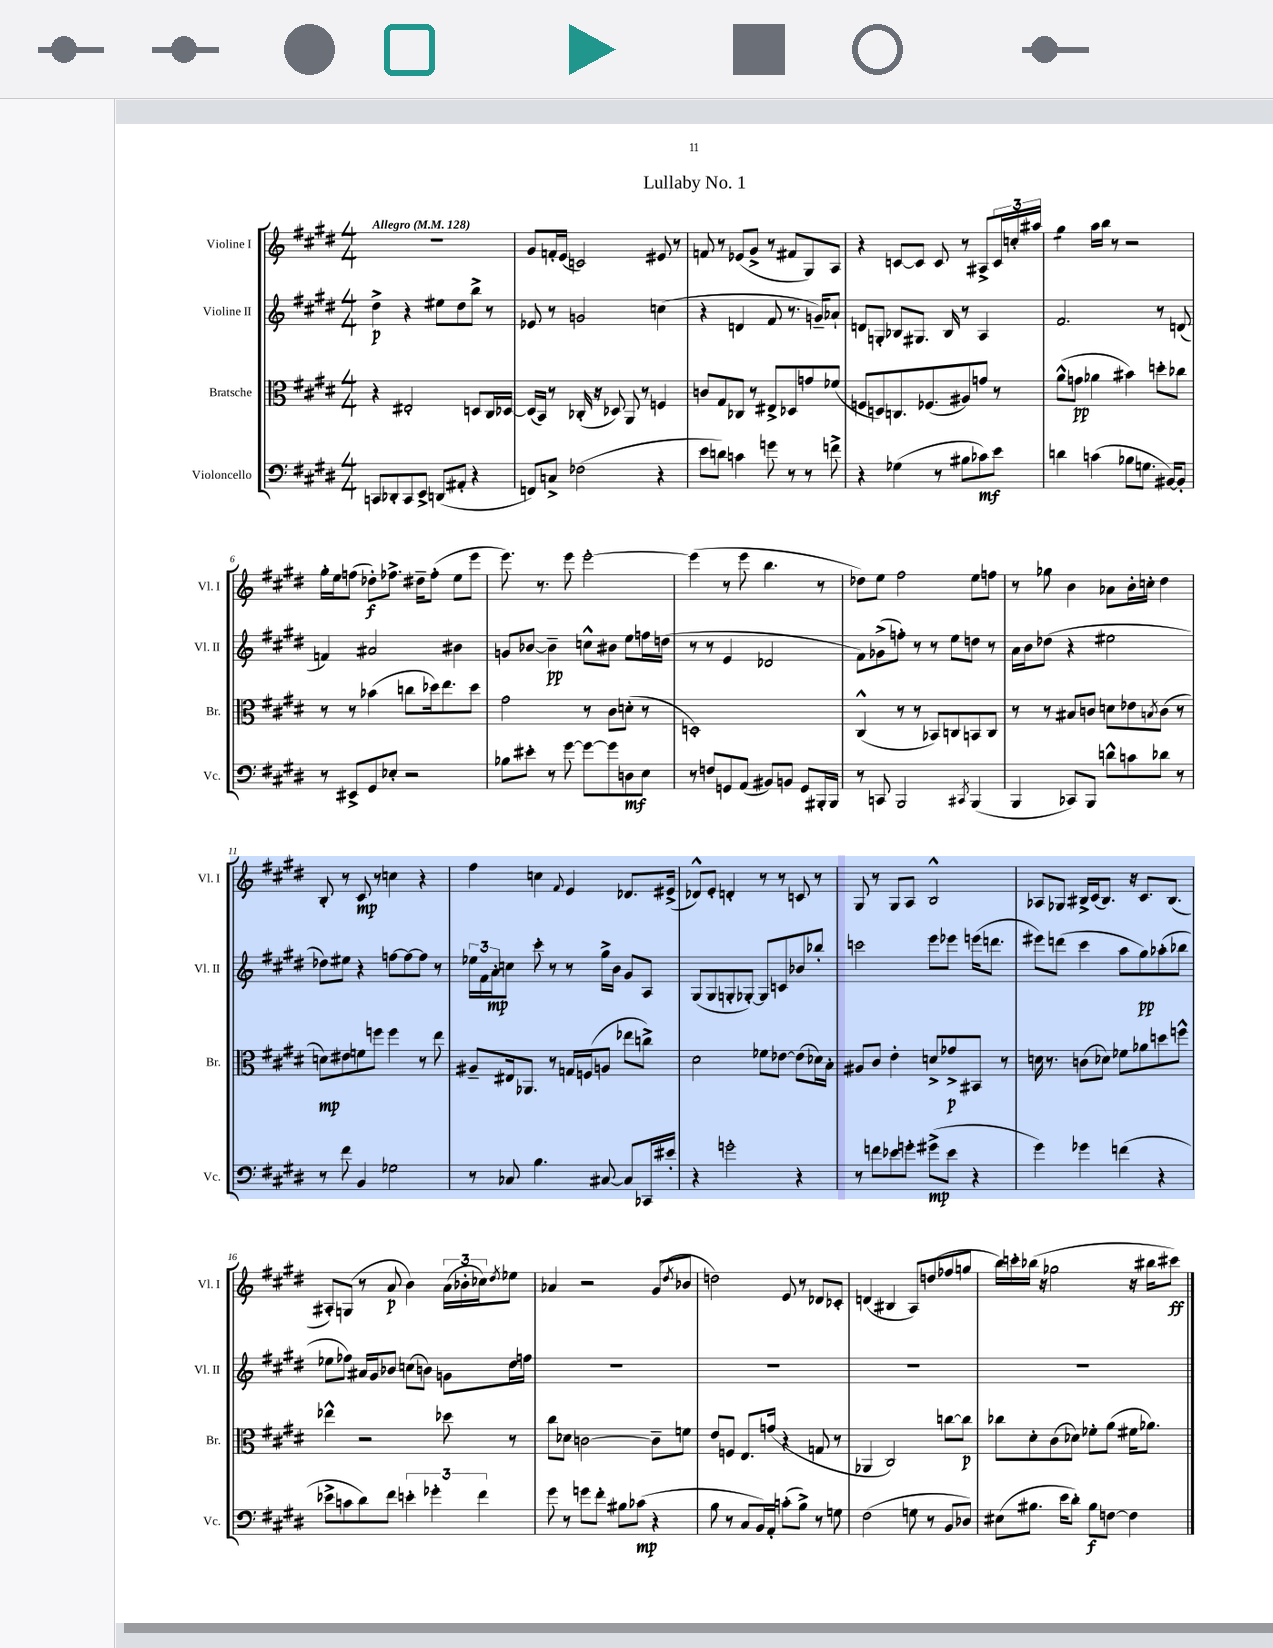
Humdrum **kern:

**kern	**dynam	**kern	**dynam	**kern	**dynam	**kern	**dynam
*part4	*part4	*part3	*part3	*part2	*part2	*part1	*part1
*staff4	*staff4	*staff3	*staff3	*staff2	*staff2	*staff1	*staff1
*I"Violoncello	*	*I"Bratsche	*	*I"Violine II	*	*I"Violine I	*
*I'Vc.	*	*I'Br.	*	*I'Vl. II	*	*I'Vl. I	*
*clefF4	*	*clefC3	*	*clefG2	*	*clefG2	*
*k[f#c#g#d#]	*	*k[f#c#g#d#]	*	*k[f#c#g#d#]	*	*k[f#c#g#d#]	*
*M4/4	*	*M4/4	*	*M4/4	*	*M4/4	*
*MM128	*	*MM128	*	*MM128	*	*MM128	*
=1	=1	=1	=1	=1	=1	=1	=1
!	!	!	!	!	!	!LO:TX:a:B:t=Allegro	!
8CCn/L	.	4r	.	4dd#^\	p	1r	.
8DD-X'/	.	.	.	.	.	.	.
8CC/	.	2E#X'/	.	4r	.	.	.
8EE^/J	.	.	.	.	.	.	.
(8DDn/L	.	.	.	8ee#X\L	.	.	.
8AA#X'/J	.	.	.	8dd#\	.	.	.
4r	.	8Dn/L	.	8bb^\J	.	.	.
.	.	16C#/L	.	8r	.	.	.
.	.	[16D-X/JJ	.	.	.	.	.
=2	=2	=2	=2	=2	=2	=2	=2
8FFn/L)	.	(16D-/LL]	.	8e-X/	.	8g#/L	.
.	.	16BB/JJ)	.	.	.	.	.
8Cn^/J	.	8r	.	8r	.	16fn'/L	.
.	.	.	.	.	.	(16e/JJ	.
(2F-X\	.	(16C-X'/	.	2gn/	.	2cn/)	.
.	.	16r	.	.	.	.	.
.	.	8D-X/)	.	.	.	.	.
.	.	8AA/	.	.	.	.	.
.	.	8r	.	.	.	.	.
4r	.	4Fn/	.	(4ccn\	.	8e#X/	.
.	.	.	.	.	.	8r	.
=3	=3	=3	=3	=3	=3	=3	=3
8e\L	.	8cn/L	.	4r	.	8fn/	.
8dn\J)	.	8G#/	.	.	.	8r	.
4cn\	.	8C-X/J	.	4dn/	.	(8e-X/L	.
.	.	8r	.	.	.	8g#^/J	.
8gn\	.	8E#X^/L	.	8f#/	.	8r	.
8r	.	8D-X/	.	8.r	.	8f#X/L	.
8r	.	8gn/	.	.	.	8G#/)	.
.	.	.	.	16gn~/KL)	.	.	.
8fn^\	.	(8f-X/J	.	8a-X`/J	.	8A/J	.
=4	=4	=4	=4	=4	=4	=4	=4
4r	.	8Fn/L	.	8dn/L	.	4r	.
.	.	8Dn/)	.	8Gn'/J	.	.	.
(4G-X\	.	8.Cn/	.	8B-X/L	.	[8cn/L	.
.	.	.	.	8.G#X/J	.	8c/J]	.
.	.	(8.F-X/	.	.	.	.	.
8r	.	.	.	.	.	8c/	.
.	.	.	.	16B-/	.	.	.
8B#X\L	.	8A#X/)	.	8r	.	8r	.
8c-X\)	mf	8gn/J	.	4A/	.	8A#X^/L	.
8e\J	.	8r	.	.	.	24c/L	.
.	.	.	.	.	.	24ccn'/	.
.	.	.	.	.	.	24aa#X/JJ	.
=5	=5	=5	=5	=5	=5	=5	=5
*	*	*	*	*	*	*tremolo	*
4dn\	.	(8a^^\L	.	2.f#/	.	8gg#\L	.
.	.	8gn\J	pp	.	.	8gg#\J	.
*	*	*	*	*	*	*Xtremolo	*
(4cn\	.	4a-X\	.	.	.	16aa\LL	.
.	.	.	.	.	.	16bb\JJ	.
.	.	.	.	.	.	8r	.
8B-X\L	.	4b#X\)	.	.	.	2r	.
8.Gn\J	.	.	.	.	.	.	.
.	.	8ddn'\L	.	8r	.	.	.
[16BB#X/KL)	.	.	.	.	.	.	.
8BB#'/J]	.	8cc-X\J	.	(8dn/	.	.	.
!!LO:LB:g=z
=6	=6	=6	=6	=6	=6	=6	=6
8r	.	8r	.	4fn/)	.	16gg#'\LL	.
.	.	.	.	.	.	16ee\J	.
8EE#X^/L	.	8r	.	.	.	(8ffn\J	.
8GG#/	.	(4b-X\	.	2a#X/	.	8dd-X'\L)	f
8E-X'/J	.	.	.	.	.	8.ff-X^\J	.
2r	.	8ccn\L	.	.	.	.	.
.	.	.	.	.	.	16dd#X~\KL	.
.	.	16dd-X\k)	.	.	.	(8ff-'\J	.
.	.	8.ee\	.	.	.	.	.
.	.	.	.	4b#X\	.	8ee\L	.
.	.	8dd-\J	.	.	.	8eee\J	.
=7	=7	=7	=7	=7	=7	=7	=7
8B-X\L	.	2g#\	.	8gn/L	.	8.eee\)	.
8e#X'\J	.	.	.	[8b-X/J	.	.	.
.	.	.	.	.	.	8.r	.
8r	.	.	.	4b-~\]	pp	.	.
[8g#\	.	.	.	.	.	8eee\	.
8g#\L_	.	8r	.	8ccn^^\L	.	[2eee'\	.
8g#\]	.	8c#\L	.	8b#X\J	.	.	.
8Dn\	mf	(8dn'\J	.	8ee\L	.	.	.
8E\J	.	8r	.	16ffn\L	.	.	.
.	.	.	.	(16ddn\JJ	.	.	.
=8	=8	=8	=8	=8	=8	=8	=8
8r	.	1Dn')	.	8r	.	(4eee\]	.
8Fn/L	.	.	.	8r	.	.	.
8GGn/	.	.	.	4e/	.	8r	.
(8AA/J	.	.	.	.	.	8eee\	.
8BB#X/L)	.	.	.	2d-X/	.	4.bb\	.
8BBn/J	.	.	.	.	.	.	.
8GG/L	.	.	.	.	.	.	.
16BBB#X'/L	.	.	.	.	.	8r	.
16BBB#/JJ	.	.	.	.	.	.	.
=9	=9	=9	=9	=9	=9	=9	=9
8r	.	(4C#^^/	.	8f#\L)	.	8dd-X\L)	.
8CCn/	.	.	.	(8g-X^\	.	8ee\J	.
2BBB/	.	8r	.	8ffn'\J)	.	2ff#\	.
.	.	8r	.	8r	.	.	.
.	.	8BB-X/L)	.	8r	.	.	.
.	.	8Cn/	.	8ee\L	.	.	.
8qCC#X/	.	.	.	.	.	.	.
(4BBB/	.	8BBn/	.	8ddn\J	.	8ee\L	.
.	.	8C/J	.	8r	.	8ffn\J	.
=10	=10	=10	=10	=10	=10	=10	=10
4BBB/	.	8r	.	16a\LL	.	8r	.
.	.	.	.	16b\J	.	.	.
.	.	8r	.	(8dd-X\J	.	8gg-X\	.
8CC-X/L)	.	8B#X/L	.	4r	.	4b\	.
8BBB/J	.	8cn/J	.	.	.	.	.
8dn^^\L	.	8dn\L	.	2ee#X\	.	8a-X\L	.
8cn\	.	8e-X\	.	.	.	16b'\L	.
.	.	.	.	.	.	16ccn'\JJ	.
.	.	8qBn/	.	.	.	.	.
8d-X\J	.	(8c\J	.	.	.	4dd#\	.
8r	.	8r	.	.	.	.	.
!!LO:LB:g=z
=11	=11	=11	=11	=11	=11	=11	=11
8r	.	8dn\L)	mp	8dd-X\L)	.	8B'/	.
8f#\	.	8e#X\	.	8ee#X\J	.	8r	.
4BB/	.	8fn\	.	4r	.	8c#/	mp
.	.	8ffn\J	.	.	.	8r	.
2G-X\	.	4ff\	.	[8ffn\L	.	4ccn\	.
.	.	.	.	8ff\_	.	.	.
.	.	8r	.	8ff\J]	.	4r	.
.	.	8ee\	.	8r	.	.	.
=12	=12	=12	=12	=12	=12	=12	=12
8r	.	8A#X~/L	.	24ee-X\LL	.	4ff#\	.
.	.	.	.	24f#\	.	.	.
.	.	.	.	24a'\J	mp	.	.
8C-X/	.	16E#X/k	.	8ccn\J	.	.	.
.	.	8.AA-X/J	.	.	.	.	.
4.B\	.	.	.	8ccc#'\	.	4ccn\	.
.	.	8r	.	8r	.	.	.
.	.	.	.	.	.	8qqf#/	.
.	.	16Gn/LL	.	8r	.	4e/	.
.	.	(16Fn/J	.	.	.	.	.
[8C#X/	.	8An/J	.	16gg#^\LL	.	.	.
.	.	.	.	16b\JJ	.	.	.
8C#/L]	.	8ee-X\L	.	8g#/L	.	8.d-X/L	.
16CC-X/L	.	8ccn^\J)	.	8A/J	.	.	.
16e#X'/JJ	.	.	.	.	.	(16e#X^/Jk	.
=13	=13	=13	=13	=13	=13	=13	=13
4r	.	2d#\	.	(8G#/L	.	8d-X^^/L)	.
.	.	.	.	8G#/	.	8e'/J	.
2gn'\	.	.	.	8Gn'/	.	4dn'/	.
.	.	.	.	[8G-X'/J)	.	.	.
.	.	8f-X\L	.	8G-/L]	.	8r	.
.	.	[8e-X\J	.	8cn/	.	8r	.
4r	.	(8e-\L]	.	8b-X/	.	8cn/	.
.	.	16d-X\L)	.	8bb-X'/J	.	8r	.
.	.	16B'\JJ	.	.	.	.	.
=14	=14	=14	=14	=14	=14	=14	=14
8r	.	8A#X/L	.	2cccn\	.	8G#/	.
8fn\L	.	8c#/J	.	.	.	8r	.
8e-X\	.	4e'\	.	.	.	8G#/L	.
8gn'\J	.	.	.	.	.	8A/J	.
(8g#X^\L	mp	8dn^/L	.	8eee\L	.	2B^^/	.
8e-\J	.	8g-X^/	p	8eee-X\J	.	.	.
4r	.	8BB#X/J	.	(16eeen\KL	.	.	.
.	.	.	.	8.dddn\J	.	.	.
.	.	8r	.	.	.	.	.
=15	=15	=15	=15	=15	=15	=15	=15
4g#\)	.	16dn\	.	8eee#X\L)	.	8A-X/L	.
.	.	8.r	.	.	.	.	.
.	.	.	.	(8dddn\J	.	8G-X/J	.
4g-X\	.	(8cn\L	.	4ccc#\	.	16B#X^/LL	.
.	.	.	.	.	.	(16c#/J	.
.	.	8d-X\J)	.	.	.	8.B#/J)	.
(4fn\	.	8f-X\L	.	8aa\L	.	.	.
.	.	.	.	.	.	16r	.
.	.	8a-X\	.	8gg#\)	pp	8.c#/L	.
4r	.	8ddn\	.	(8aa-X'\	.	.	.
.	.	.	.	.	.	(8.B#/J	.
.	.	8ffn^^\J	.	8bb-X\J	.	.	.
!!LO:LB:g=z
=16	=16	=16	=16	=16	=16	=16	=16
8e-X^\L	.	4ee-X^^\	.	8ee-X\L	.	8A#X'/L)	.
8cn\	.	.	.	8ff-X\J)	.	(8Gn/J	.
8d#\)	.	2r	.	16a#X/LL	.	8r	.
.	.	.	.	16g#/J	.	.	.
8f#\J	.	.	.	8b-X/J	.	8a/	p
6en'\	.	.	.	(8ccn\L	.	4b\)	.
.	.	.	.	8bn\J)	.	.	.
6g-X'\	.	.	.	.	.	.	.
.	.	8dd-X\	.	8gn\L	.	(24a\LL	.
.	.	.	.	.	.	24b-X'\	.
6f#\	.	.	.	.	.	24cc-X\J)	.
.	.	.	.	.	.	8qdd#/	.
.	.	8r	.	16dd#\L	.	8ee-X\J	.
.	.	.	.	16ffn\JJ	.	.	.
=17	=17	=17	=17	=17	=17	=17	=17
8g#\	.	8cc#\L	.	1r	.	4a-X/	.
8r	.	8d-X\J	.	.	.	.	.
8gn\L	.	[2cn\	.	.	.	2r	.
8f#'\J	.	.	.	.	.	.	.
8B#X\L	.	.	.	.	.	.	.
(8c-X\J	mp	.	.	.	.	.	.
4r	.	8c~\L]	.	.	.	(8g#/L	.
.	.	.	.	.	.	8qdd#/	.
.	.	8fn\J	.	.	.	8b-X/J	.
=18	=18	=18	=18	=18	=18	=18	=18
8B\	.	8e/L	.	1r	.	2ddn\)	.
8r	.	8Fn/J	.	.	.	.	.
8C#/L	.	8.E/L	.	.	.	.	.
16BB/L)	.	.	.	.	.	.	.
16AA'/JJ	.	(16gn/Jk	.	.	.	.	.
(8cn'\L	.	4r	.	.	.	8e/	.
8B^\J)	.	.	.	.	.	8r	.
8r	.	8Gn/	.	.	.	8d-X/L	.
8Gn\	.	8r	.	.	.	8c-X'/J	.
=19	=19	=19	=19	=19	=19	=19	=19
(2F#\	.	4AA-X/	.	1r	.	(4dn/	.
.	.	2C#/)	.	.	.	4B#X/	.
8Gn\	.	.	.	.	.	8A/L)	.
8r	.	.	.	.	.	(8ddn/	.
8BB/L	.	[8ccn\L	.	.	.	8ff-X/	.
8D-X/J)	.	8cc\J]	p	.	.	8ggn/J	.
=20	=20	=20	=20	=20	=20	=20	=20
(8E#X\L	.	8cc-X\L	.	1r	.	16bb\LL)	.
.	.	.	.	.	.	16cccn'\	.
8.B#X\J	.	8d#'\	.	.	.	(16bb-X\JJ	.
.	.	.	.	.	.	16r	.
.	.	(8c#\	.	.	.	2gg-X\	.
16e\KL	.	.	.	.	.	.	.
8d#'\J)	.	8d-X\J)	.	.	.	.	.
8B#\L	f	8f-X'\L	.	.	.	.	.
[8Fn\J	.	(8a\J	.	.	.	.	.
4F\]	.	16f#X\KL	.	.	.	16r	.
.	.	8.a-X\J)	.	.	.	16bb#X\KL	.
.	.	.	.	.	.	8ccc#X\J)	ff
==	==	==	==	==	==	==	==
*-	*-	*-	*-	*-	*-	*-	*-
